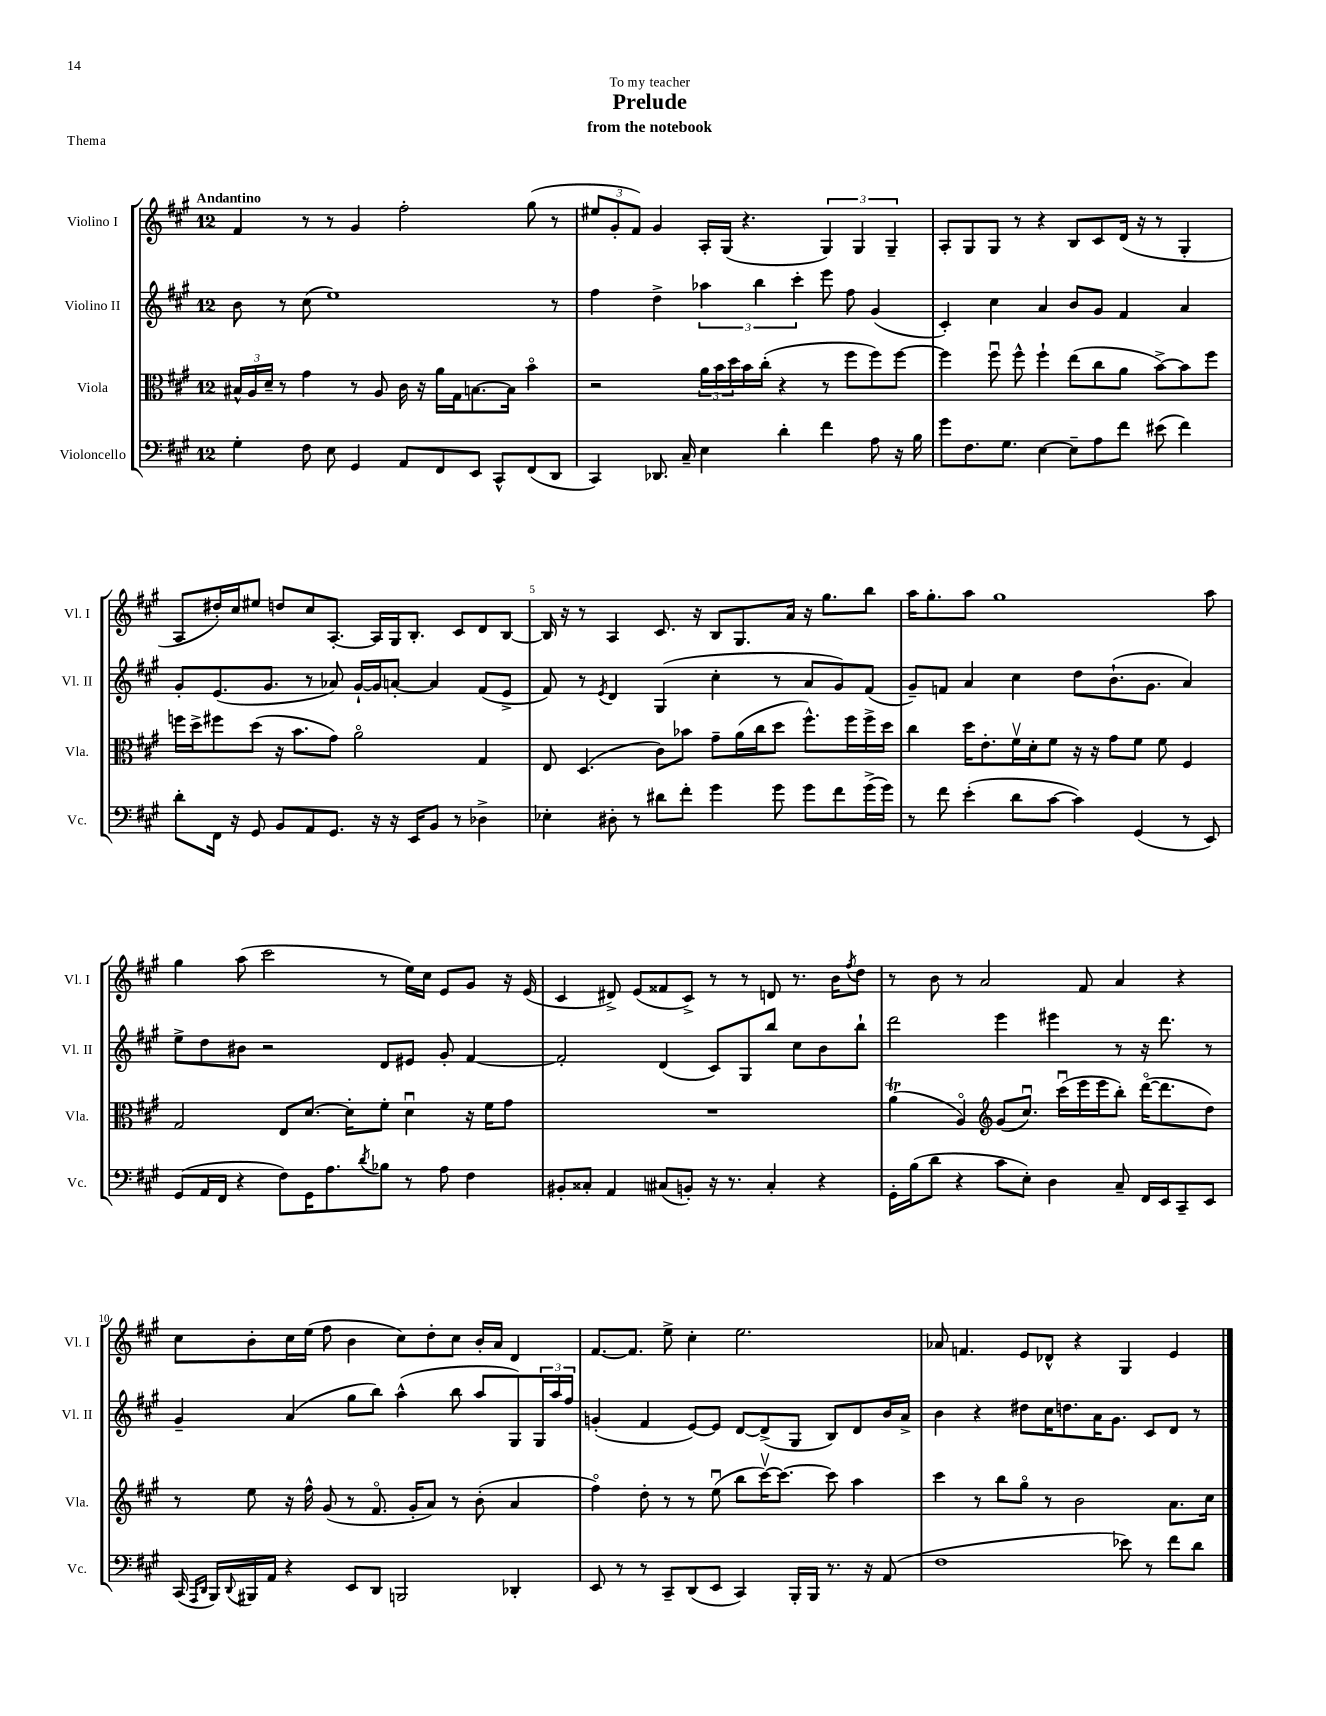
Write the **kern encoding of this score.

**kern	**kern	**kern	**kern
*part4	*part3	*part2	*part1
*staff4	*staff3	*staff2	*staff1
*I"Violoncello	*I"Viola	*I"Violino II	*I"Violino I
*I'Vc.	*I'Vla.	*I'Vl. II	*I'Vl. I
*clefF4	*clefC3	*clefG2	*clefG2
*k[f#c#g#]	*k[f#c#g#]	*k[f#c#g#]	*k[f#c#g#]
*M12/8	*M12/8	*M12/8	*M12/8
=1	=1	=1	=1
!	!	!	!LO:TX:a:B:t=Andantino
4G#'\	24B#X^^/LL	8b\	4f#/
.	24A/	.	.
.	24d~/JJ	.	.
.	8r	8r	.
8F#\	4g#\	(8cc#\	8r
8E\	.	1ee)	8r
4GG#/	8r	.	4g#/
.	8A/	.	.
8AA/L	16c#\	.	2ff#'\
.	16r	.	.
8FF#/	16a\LL	.	.
.	16G#\J	.	.
8EE/J	[8.Bn\	.	.
8CC#^^/L	.	.	.
.	16B\Jk]	.	.
(8FF#/	4b\	.	(8gg#\
8DD/J	.	8r	8r
=2	=2	=2	=2
4CC#/)	2r	4ff#\	12ee#X/L
.	.	.	12g#'/
.	.	.	12f#/J)
8.DD-X/	.	4dd^\	4g#/
16C#~/	.	.	.
4E\	24a\LL	6aa-X\	16A'/LL
.	24b\	.	.
.	.	.	(16G#/JJ
.	24dd\	.	.
.	16b\	.	4.r
.	.	6bb\	.
.	(16cc#'\JJ	.	.
4d'\	4r	.	.
.	.	6ccc#'\	.
4f#\	8r	8eee\	6G#/)
.	8ff#\L	8ff#\	.
.	.	.	6G#/
8A\	8ff#\)	(4g#/	.
.	.	.	6G#~/
16r	[8ff#\J	.	.
16B\	.	.	.
=3	=3	=3	=3
8g#\L	4ff#\]	4c#'/)	8A'/L
8.F#\	.	.	8G#/
.	8ff#u\	4cc#\	8G#/J
8.G#\J	.	.	.
.	8ff#^^\	.	8r
[4E\	4ff#`\	4a/	4r
8E~\L]	(8ee\L	8b/L	8B/L
8A\	8cc#\	8g#/J	8c#/
8f#\J	8a\J	4f#/	(16d/Jk
.	.	.	16r
(8e#X\	[8b^\L)	.	8r
4f#\)	8b\]	4a/	4G#'/
.	8ff#\J	.	.
!!LO:LB:g=z
=4	=4	=4	=4
8d'\L	16ffn\LL	8g#'/L	8A/L
.	16dd^\J	.	.
16FF#\Jk	8ff#X\	(8.e/	16dd#X'/L)
16r	.	.	16cc#/J
8GG#/	(8dd\J	.	8ee#X/J
.	.	8.g#/J	.
8BB/L	16r	.	8ddn/L
.	8.b\L	.	.
8AA/	.	8r	8cc#/
8.GG#/J	8g#\J)	8a-X/)	[8.A'/J
.	2a\	[16g#`/LL	.
16r	.	16g#/J]	16A/LL]
16r	.	[8an'/J	16G#/J
16EE/KL	.	.	8.B'/J
8BB/J	.	4a/]	.
8r	.	.	8c#/L
4D-X^\	4G#/	(8f#/L	8d/
.	.	8e^/J	[8B/J
=5	=5	=5	=5
4E-X'\	8E/	8f#/)	16B/]
.	.	.	16r
.	(4.D/	8r	8r
.	.	8qe/	.
8D#X'\	.	4d/	4A/
8r	.	.	.
8d#X\L	8c#\L)	(4G#/	8.c#/
8f#'\J	8b-X\J	.	.
.	.	.	16r
4g#\	8g#~\L	4cc#'\	8B/L
.	(16a\L	.	8.G#/
.	16cc#\J	.	.
8g#\	8dd\J	8r	.
.	.	.	16a/Jk
8g#\L	8.ff#^^\L)	8a/L	16r
.	.	.	8.gg#\L
8f#\	.	8g#/)	.
.	16ff#\L	.	.
(16g#^\L	16ff#^\	(8f#/J	8bb\J
16g#\JJ)	16dd\JJ	.	.
=6	=6	=6	=6
8r	4cc#\	8g#~/L)	16aa\KL
.	.	.	8.gg#'\
8f#\	.	8fn/J	.
(4e'\	16dd\KL	4a/	8aa\J
.	8.e'\	.	.
.	.	.	1gg#
8d\L	16f#v\L	4cc#\	.
.	16d'\J	.	.
[8c#\J	8f#\J	.	.
4c#\])	16r	8dd\L	.
.	16r	.	.
.	8g#\L	(8.b`\	.
(4GG#/	8f#\J	.	.
.	.	8.g#\J	.
.	8f#\	.	.
8r	4F#/	4a/)	.
8EE/)	.	.	8aa\
!!LO:LB:g=z
=7	=7	=7	=7
(8GG#/L	2G#/	8ee^\L	4gg#\
16AA/L	.	8dd\	.
16FF#/JJ	.	.	.
4r	.	8b#X\J	(8aa\
.	.	2r	2ccc#\
8F#\L)	8E/L	.	.
16GG#\K	[8.d/J	.	.
8.A\	.	.	.
.	16d'\KL]	.	.
8qd/	.	.	.
8B-X\J	8f#'\J	8d/L	8r
8r	4du\	8e#X/J	16ee\LL)
.	.	.	16cc#\JJ
8A\	.	8g#'/	8e/L
4F#\	16r	[4f#/	8g#/J
.	16f#\KL	.	.
.	8g#\J	.	16r
.	.	.	(16e/
=8	=8	=8	=8
8BB#X'/L	1.r	2f#'/]	4c#/
8C##X'/J	.	.	.
4AA/	.	.	8d#X^/)
.	.	.	(8e/L
(8C#X/L	.	(4d/	8f##X/
8BBn'/J)	.	.	8c#^/J)
16r	.	8c#/L)	8r
8.r	.	.	.
.	.	8G#/	8r
4C#'/	.	8bb/J	8dn/
.	.	8cc#\L	8.r
4r	.	8b\	.
.	.	.	16b\KL
.	.	.	8qff#/
.	.	8bb`\J	8dd\J
=9	=9	=9	=9
16GG#'\LL	(4aT\	2ddd\	8r
(16B\J	.	.	.
8d\J	.	.	8b\
4r	4A/)	.	8r
.	.	.	2a/
*	*clefG2	*	*
8c#\L	(8g#/L	4eee\	.
8E'\J)	8.cc#u/J)	.	.
4D\	.	4eee#X\	.
.	(16ccc#u\LL	.	.
.	16eee\	.	8f#/
.	16eee\J	.	.
8C#~/	8bb'\J)	8r	4a/
16FF#/LL	([16ddd\KL	16r	.
16EE/J	8.ddd\]	8.ddd\	.
8CC#~/	.	.	4r
8EE/J	8dd\J)	8r	.
!!LO:LB:g=z
=10	=10	=10	=10
(16CC#/	8r	4g#~/	8cc#\L
16qqAAA/LL	.	.	.
16qqDD/JJ	.	.	.
16BBB/LL)	.	.	.
8qqDD/	.	.	.
16BBB#X/	8ee\	.	8b'\
16AA/JJ	.	.	.
4r	16r	(4a/	16cc#\L
.	16ff#^^\	.	(16ee\JJ
.	(8g#/	.	8ff#\
8EE/L	8r	8gg#\L	4b\
8DD/J	8.f#/	8bb\J)	.
2BBBn/	.	(4aa^^\	8cc#\L)
.	16g#'/KL	.	.
.	8a/J)	.	8dd'\
.	8r	8bb\	8cc#\J
.	(8b'\	8aa/L	16b'/LL
.	.	.	16a/JJ
4DD-X'/	4a/	8G#/)	4d/
.	.	24G#/L	.
.	.	24aa/	.
.	.	24ff#/JJ	.
=11	=11	=11	=11
8EE/	4ff#\)	(4gn'/	[8.f#/L
8r	.	.	.
.	.	.	8.f#/J]
8r	8dd'\	4f#/	.
8CC#~/L	8r	.	8ee^\
(8DD/	8r	[8e/L)	4cc#'\
8EE/J	(8eeu\	8e/J]	.
4CC#/)	8bb\L	[8d/L	2.ee\
.	[16ccc#v\K)	(8d^/]	.
.	8.ccc#\J_	.	.
16BBB'/LL	.	8G#/J	.
16BBB/JJ	.	.	.
8.r	8ccc#\]	8B/L)	.
.	4aa\	8d/	.
16r	.	.	.
(8AA/	.	16b/L	.
.	.	16a^/JJ	.
=12	=12	=12	=12
1F#	4ccc#\	4b\	8a-X/
.	.	.	4.fn/
.	8r	4r	.
.	8bb\L	.	.
.	8gg#\J	8dd#X\L	8e/L
.	8r	16cc#\K	8d-X^^/J
.	.	8.ddn\	.
.	2b\	.	4r
.	.	16a\K	.
.	.	8.g#\J	.
8e-X\)	.	.	4G#/
8r	.	8c#/L	.
8f#\L	8.a\L	8d/J	4e/
8d\J	.	8r	.
.	16cc#\Jk	.	.
==	==	==	==
*-	*-	*-	*-
